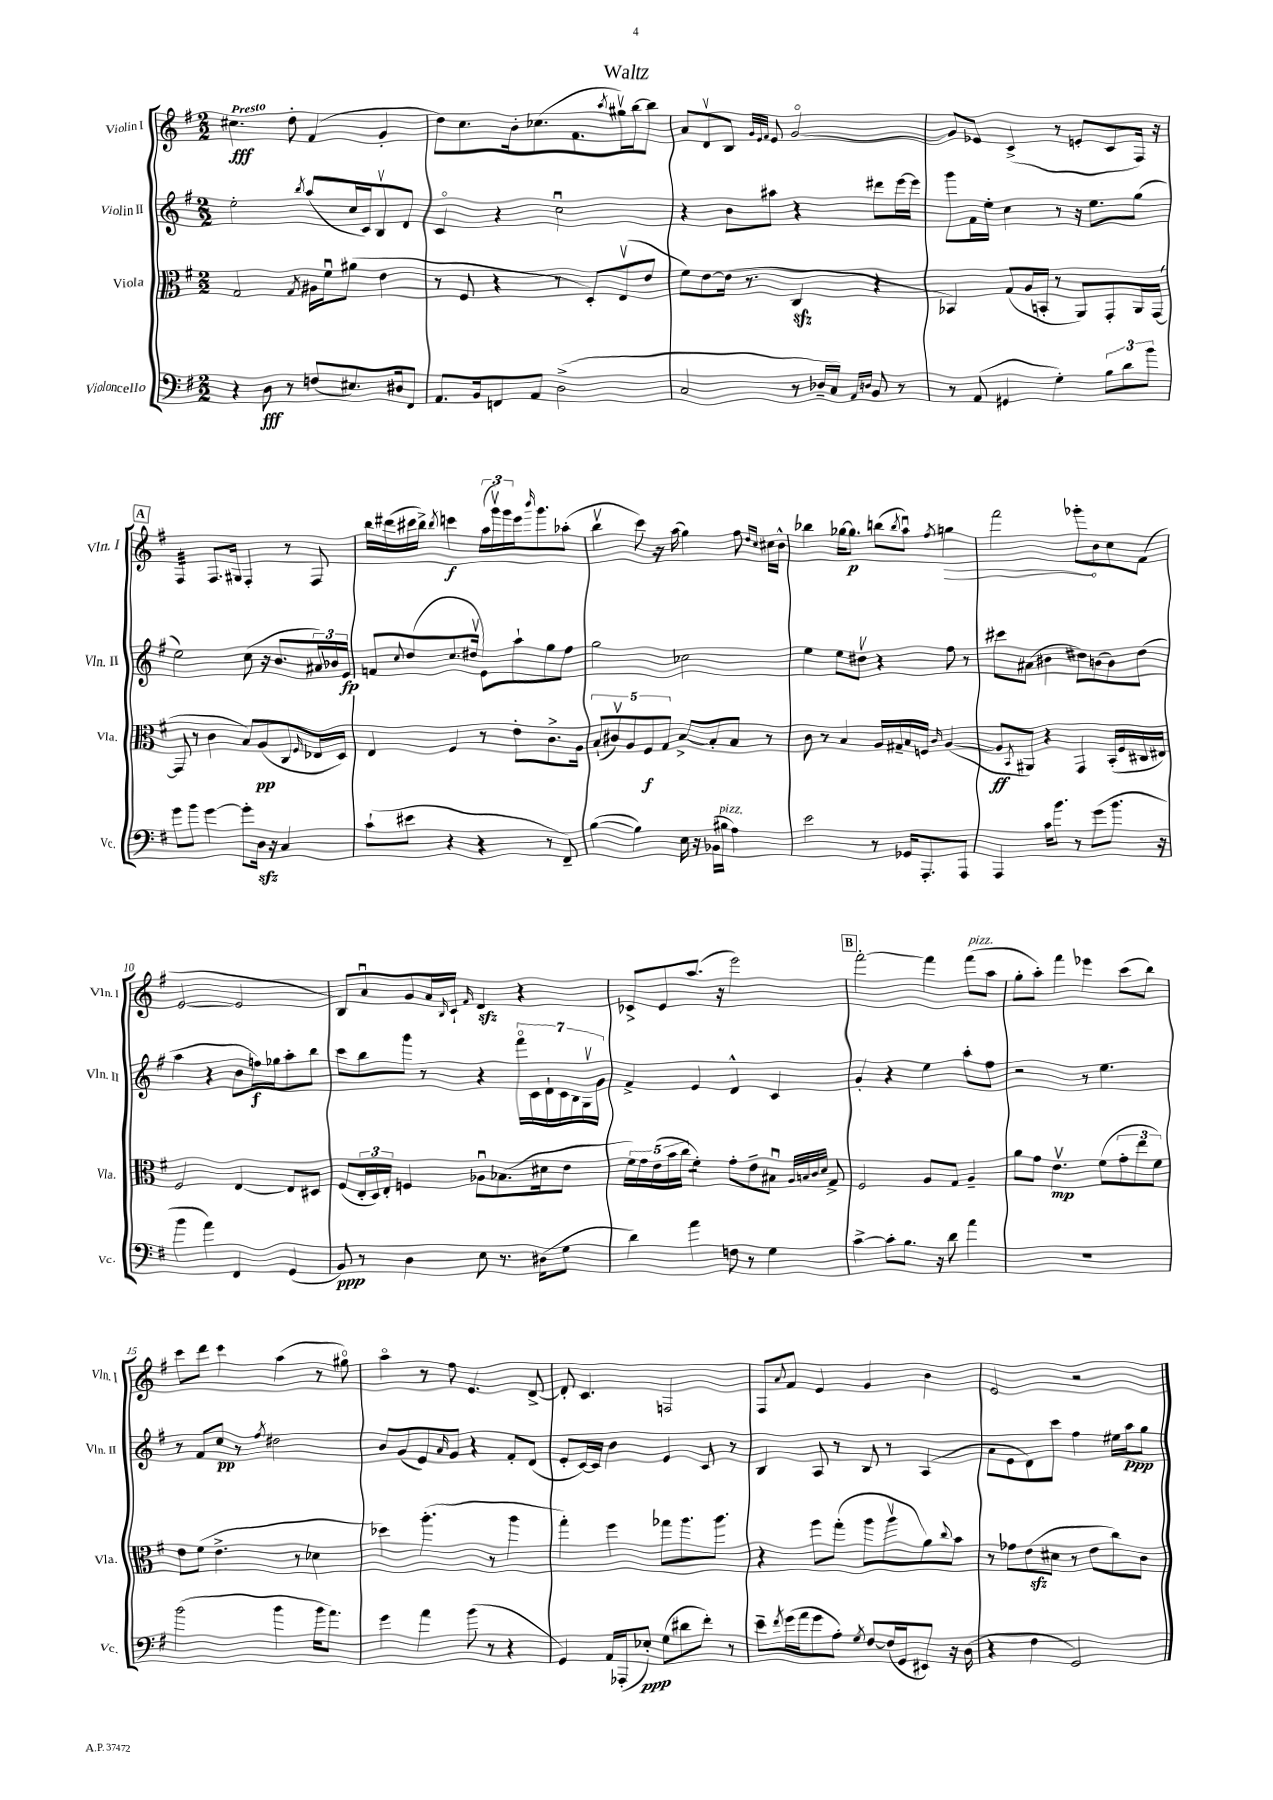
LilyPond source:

\header { title = "Waltz" }
<<
\new StaffGroup <<
\new Staff = "s0" \with { instrumentName = "Violin I" shortInstrumentName = "Vln. I" } {
    \clef treble \key g \major \numericTimeSignature \time 2/2 \tempo "Presto"
    cis''4.\fff d''8-. fis'4( g'4-. |
    d''8) c''8. b'16-. ces''8.( fis'8. \acciaccatura { a''8 } gis''16\upbow) b''16~ b''8 |
    a'8 d'8\upbow b8 \grace { g'32 e'32 fis'32 } e'8 g'2~\flageolet |
    g'8 ees'8 c'4->( r8 e'8-. c'8 fis16) r16 |
    \mark \markup { \box "A" } fis4:32 fis8. gis16 fis4-. r8 fis8 |
    b''16 dis'''16( cis'''16 b''16->) \acciaccatura { b''8 } c'''4\f \tuplet 3/2 { a''16( g'''16\upbow) g'''16 } e'''16 \grace { b'''16 } g'''8. aes''8-.( |
    b''4\upbow c'''8) r16 a''16( g''4) fis''8 \grace { d''16 c''16 } cis''16 b'16-^ |
    bes''4 ges''16~ ges''8.\p b''8( \acciaccatura { b''8 } a''8\downbow) \acciaccatura { fis''8 } \once \override Hairpin.circled-tip = ##t g''4\> |
    fis'''2 ges'''8-.\! b'8 c''8 fis'8( |
    e'2~ e'2 |
    b8) a'8\downbow g'8 a'16 \grace { b16 } c'16-! \grace { fis'16 } d'4\sfz r4 |
    ces'8-> e'8 a''8.( r16 e'''2) |
    \mark \markup { \box "B" } fis'''2~-. fis'''4 fis'''8^\markup { \italic "pizz." }( a''8 |
    g''8-. a''8-.) fis'''4 ees'''4 c'''8( b''8) |
    c'''8 d'''8 c'''4 a''4( r8 gis''8\flageolet) |
    a''4\flageolet r8 fis''8 e'4. d'8~-> |
    d'8-. c'4. f2 |
    fis8 \appoggiatura { a'8 } fis'8 e'4 g'4 b'4 |
    e'2 r2 \bar "|." |
}
\new Staff = "s1" \with { instrumentName = "Violin II" shortInstrumentName = "Vln. II" } {
    \clef treble \key g \major \numericTimeSignature \time 2/2
    e''2-. \acciaccatura { b''8 } a''8( c''16 c'16) b8\upbow d'8 |
    c'4\flageolet r4 c''2\downbow |
    r4 b'8 ais''8 r4 dis'''8 e'''16~ e'''16 |
    g'''8 fis'16 e''16-. c''4 r8 r16 e''8. g''8( |
    \mark \markup { \box "A" } e''2) c''8( r16 b'8. \tuplet 3/2 { ais'16) bes'16 e'16\fp } |
    f'8 \appoggiatura { c''8 } d''8( c''8. dis''16\upbow e'8) a''8-! g''8 fis''8 |
    g''2 ces''2 |
    e''4 e''8 dis''8\upbow r4 fis''8 r8 |
    cis'''8 ais'8( bis'4 dis''8) b'8( b'8) dis''8( |
    a''4 r4 b'8 f''16\f) ges''16 a''8-. b''8 |
    c'''8 b''8 g'''8 r8 r4 \tuplet 7/4 { fis'''16\flageolet c'16 d'16-! c'16 b16 g16\upbow g'16 } |
    fis'4-> e'4 d'4-^ c'4 |
    \mark \markup { \box "B" } g'4-. r4 e''4 a''8-. fis''8 |
    r2 r8 e''4. |
    r8 fis'8 c''8\pp r8 \acciaccatura { fis''8 } dis''2 |
    b'8 g'8( e'8) \grace { a'16 } g'8 r4 fis'8-. d'8( |
    e'8-. c'16~) c'16 b'4 e'4 c'8 r8 |
    b4 a8 r8 b8 r8 a4( |
    a'8 e'8 d'8) c'''8 fis''4 eis''16 a''16\ppp g''8 \bar "|." |
}
\new Staff = "s2" \with { instrumentName = "Viola" shortInstrumentName = "Vla." } {
    \clef alto \key g \major \numericTimeSignature \time 2/2
    g2 \acciaccatura { g8 } ais16 fis'16\downbow ais'8( e'4 |
    r8 fis8 r4 r8 d8-.) e8\upbow( e'8 |
    fis'8) e'8~ e'16( r8. c4\sfz r4 |
    bes,4) g8( a16 b,16-. r8 a,8) g,8-. a,16 g,16~( |
    \mark \markup { \box "A" } g,8 r8 c'4 b8) a8\pp( c8 \grace { fis16 } ees16 d16) |
    e4 fis4 r8 e'8-. c'8.-> a16 |
    \tuplet 5/4 { b8-!( cis'8\upbow) a8 fis8\f g8 } b8~-> b8-. b8 r8 |
    c'8 r8 b4 a16 gis16-- b16 f16 \grace { c'16 } a4~( |
    a8\ff \acciaccatura { b,8 } ais,8) r4 g,4 b,16-.( fis16 cis16 eis16) |
    fis2 e4~ e8 dis8 |
    fis8( \tuplet 3/2 { e16-. d16) e16-. } f4 aes8\downbow bes8.( dis'16 e'8 |
    \tuplet 5/4 { fis'16) g'16 e'16( b'16 c''16 } fis'4:8-.) g'8-. e'8-- bis8\downbow \grace { a32 b32 c'32 d'32 } g8-> |
    \mark \markup { \box "B" } fis2 a8 g8 a4-- |
    a'8 g'8 e'4.\upbow\mp fis'8( \tuplet 3/2 { g'8-. e''8 fis'8) } |
    e'8 fis'8( e'4.-> r8 des'4 |
    des''4) a''4.-.( r8 a''4 |
    g''4-.) fis''4 ges''8 a''8. a''8. |
    r4 fis''8 g''8-.( a''8 a''8\upbow a'8) \appoggiatura { c''8 } b'8 |
    r8 ges'8 e'8\sfz( dis'8 r8 e'8 c''8) c'8 \bar "|." |
}
\new Staff = "s3" \with { instrumentName = "Violoncello" shortInstrumentName = "Vc." } {
    \clef bass \key g \major \numericTimeSignature \time 2/2
    r4 d8\fff r8 f8( eis8.) dis16 fis,8 |
    a,8. b,16 f,8 a,8 d2->( |
    c2 r8 des16-- c16) \grace { a,16 d16 } b,8 r8 |
    r8 a,8( gis,4 g4-.) \tuplet 3/2 { b8 d'8 b'8 } |
    \mark \markup { \box "A" } g'8 b'8 g'4~ g'8-. d16\sfz r16 c4 |
    c'8-!( eis'8 r4 r4 r8 fis,8--) |
    b4~( b4) e16 r16 bes,16( bis16^\markup { \italic "pizz." } a4) |
    e'2 r8 ges,16 a,,8.-. a,,8 |
    a,,4 c'16 b'8. r8 g'8( b'8. r16 |
    b'4 a'4) fis,4 g,4( |
    b,8\ppp) r8 d4 e8 r8. dis16( g8 |
    d'4) a'4 f8 r8 g4 |
    \mark \markup { \box "B" } c'4~-> c'8-. b8. r16 d'8 a'4 |
    R1 |
    b'2( b'4 b'16 a'8.) |
    g'4 a'4 b'8( r8 r4 |
    g,4) a,16 aes,,16-.( ees8-.\ppp) g8( dis'8 fis'8-.) r8 |
    e'8-- \acciaccatura { fis'8 } g'16( a'16 g'8 a8-.) \acciaccatura { g8 } fis8~ fis16( g,16 eis,8) r16 d16( |
    r4 fis4 g,2) \bar "|." |
}
>>
>>
